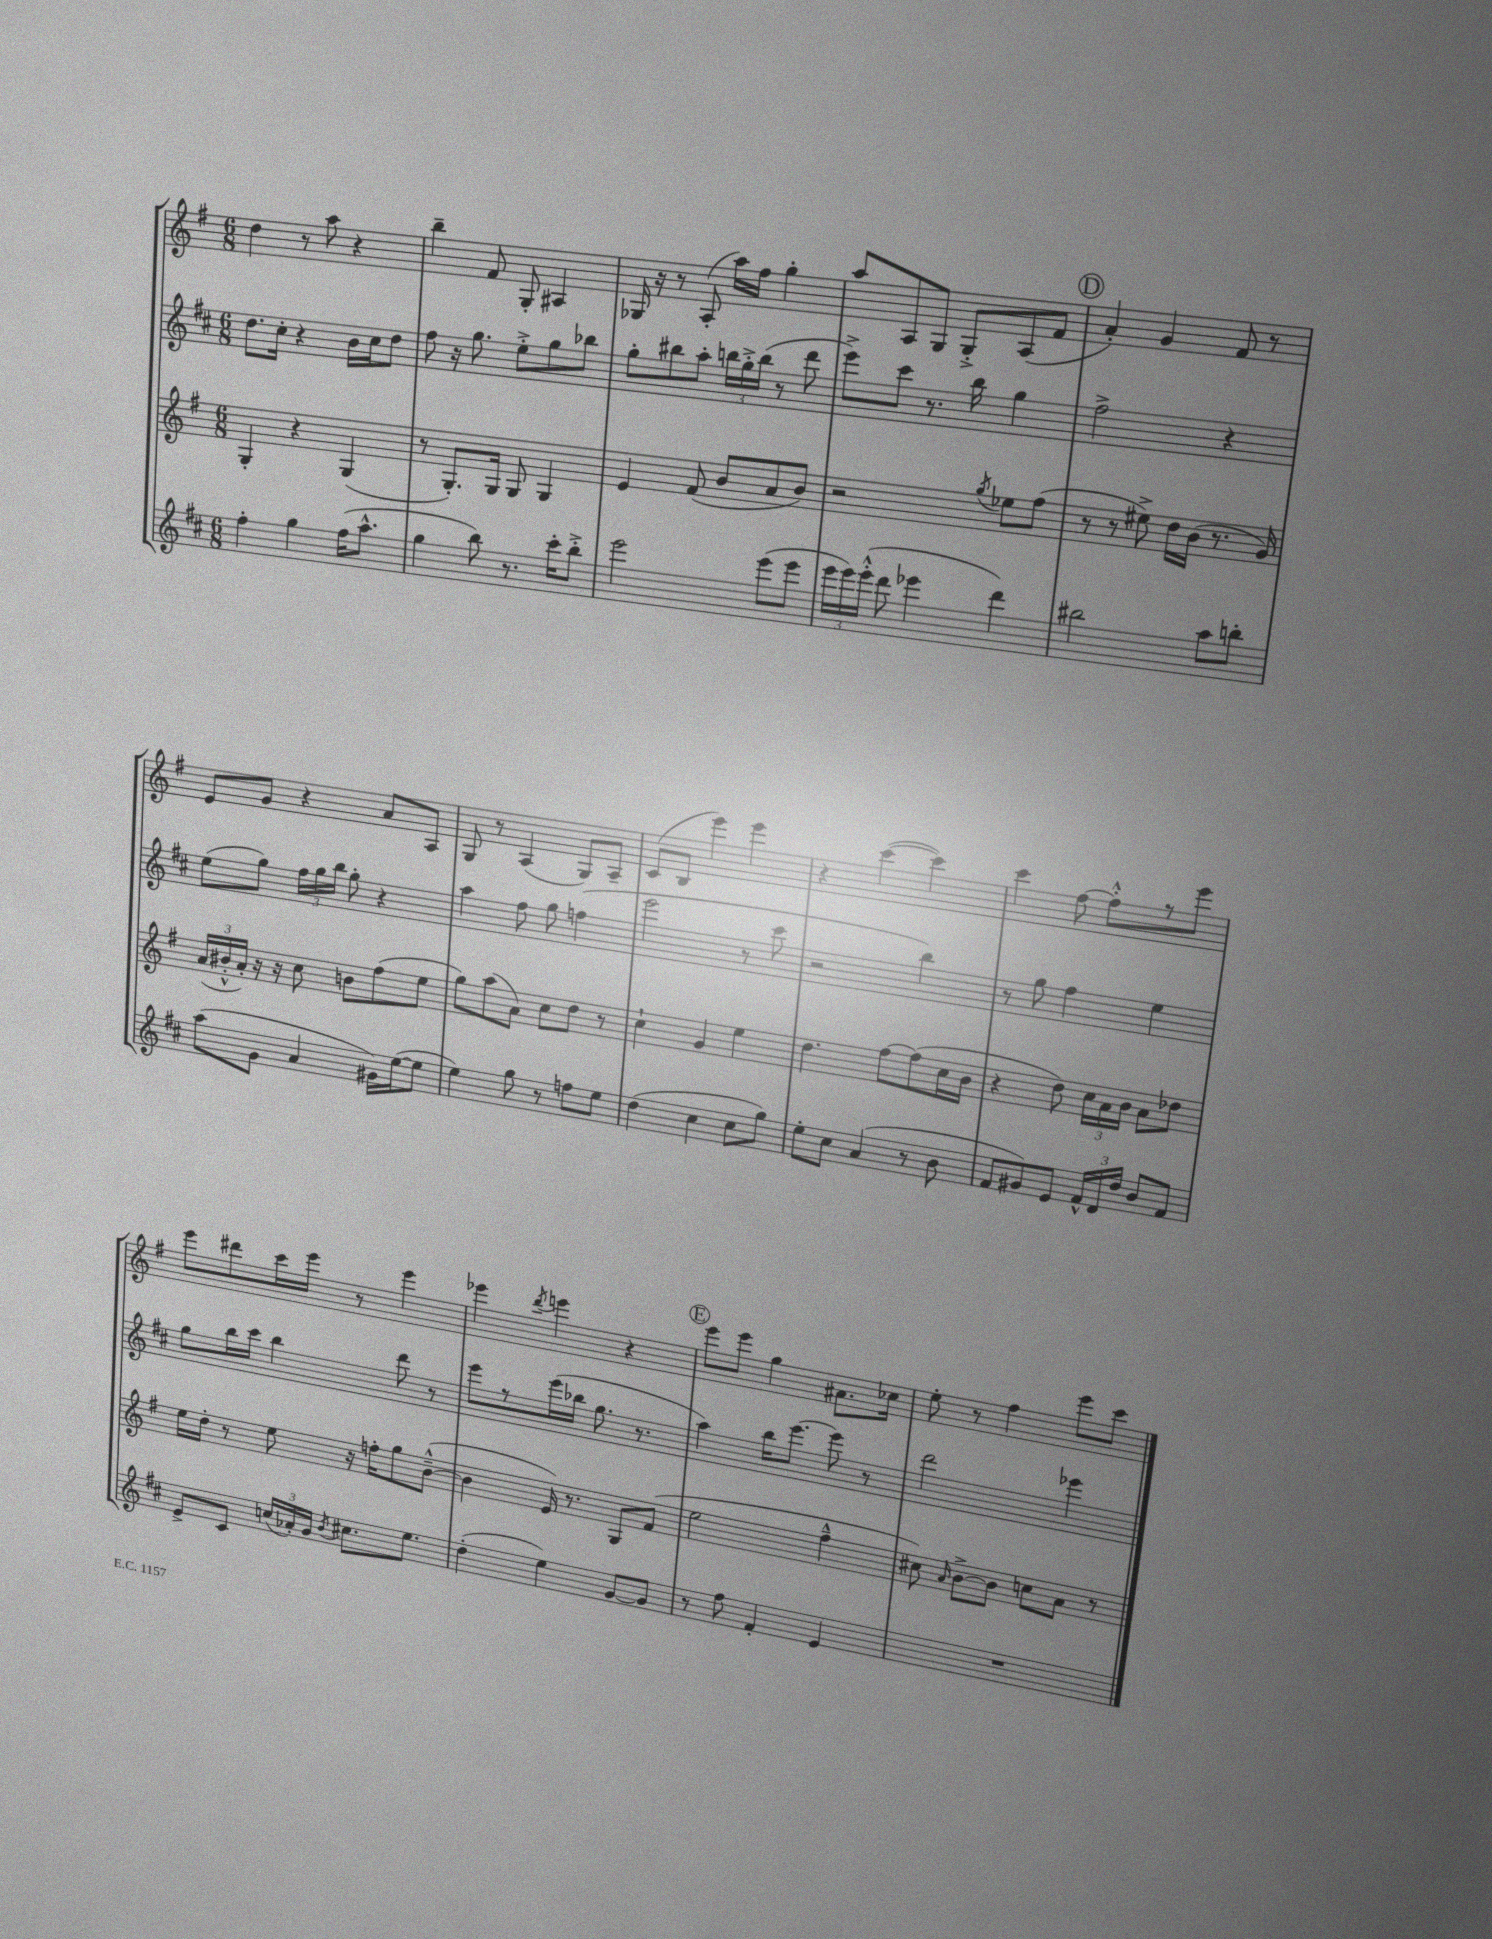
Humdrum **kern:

**kern	**kern	**kern	**kern
*part4	*part3	*part2	*part1
*staff4	*staff3	*staff2	*staff1
*clefG2	*clefG2	*clefG2	*clefG2
*k[f#c#]	*k[f#]	*k[f#c#]	*k[f#]
*M6/8	*M6/8	*M6/8	*M6/8
=114	=114	=114	=114
4ff#'\	4G'/	8.dd\L	4dd\
.	.	16cc#'\Jk	.
4gg\	4r	4r	8r
.	.	.	8aa\
(16ff#\KL	(4G/	16b\LL	4r
8.aa^^\J	.	16cc#\J	.
.	.	8dd\J	.
=115	=115	=115	=115
4gg\	8r	8ff#\	4bb~\
.	8.G'/L)	16r	.
.	.	8.gg\	.
8bb\)	.	.	8f#/
.	16G/Jk	.	.
8.r	8G/	8ee'^\L	8G'/
.	4G/	8gg\	4A#X/
16ccc#'\KL	.	.	.
8bb'^\J	.	8bb-X\J	.
=116	=116	=116	=116
2eee\	4e/	8gg'\L	16G-X/
.	.	.	16r
.	.	8bb#X\	8r
.	(8f#/	8aa'\J	(8A'/
.	8b/L	24bbn\LL	16aa\LL)
.	.	24gg'^\	.
.	.	.	16ff#\JJ
.	.	(24bb\JJ	.
(8eee\L	8a/	8r	4gg'\
8eee\J	8b/J)	8ddd\	.
=117	=117	=117	=117
24eee\LL	2r	8eee^\L)	8aa/L
24eee\)	.	.	.
(24eee'^^\JJ	.	.	.
8ddd\	.	8ccc#\J	8A/
4eee-X\	.	8.r	8G/J
.	.	.	8G'^/L
.	.	16bb\	.
.	8qgg/	.	.
4ddd\)	8ee-X\L	4gg\	(8A/
.	(8ff#\J	.	8f#/J
!!LO:REH:place=s1:t=D
=118	=118	=118	=118
2bb#X\	8r	2ff#^\	4a'/)
.	8r	.	.
.	8ee#X^\)	.	4g/
.	16dd\LL	.	.
.	(16b\JJ	.	.
8aa\L	8.r	4r	8f#/
8bbn'\J	.	.	8r
.	16g/)	.	.
!!LO:LB:g=z
=119	=119	=119	=119
(8aa\L	(24a/LL	(8ee\L	8e/L
.	24b#X'^^/	.	.
.	24a'/JJ)	.	.
8g\J	16r	8gg\J)	8g/J
.	16r	.	.
4a/	8cc\	24ff#\LL	4r
.	.	24gg\	.
.	.	24bb\JJ	.
.	8bn\L	8gg'\	.
16g#X\LL)	(8ff#\	4r	8a/L
([16ee\J	.	.	.
8ee\J]	8ee\J	.	8A/J
=120	=120	=120	=120
4ee\)	8gg\L)	4aa\	8G/
.	(8aa\	.	8r
8gg\	8a\J)	8ff#\	(4A/
8r	8cc\L	8gg\	.
8ffn\L	8dd\J	(4ffn\	8G/L)
8ee\J	8r	.	8A~/J
=121	=121	=121	=121
(4dd\	4cc`\	2eee\	(8c/L
.	.	.	8B/J
4cc#\	4g/	.	4eee\)
8cc#\L	4ee\	8r	4eee\
8gg\J)	.	8ccc#\	.
=122	=122	=122	=122
8ee'\L	4.dd\	2r	4r
8cc#\J	.	.	.
(4a/	.	.	([4ccc\
.	[8ff#\L	.	.
8r	(8ff#\]	4bb\)	4ccc\])
8b\	16cc\L	.	.
.	16b\JJ	.	.
=123	=123	=123	=123
8f#/L	4r	8r	4ccc\
8g#X/)	.	8gg\	.
8e/J	8dd\)	4ff#\	[8ff#\
24f#^^/LL	24cc\LL	.	8ff#'^^\L]
24d/	24a\	.	.
24dd/JJ	24b\JJ	.	.
8b/L	8a\L	4ee\	8r
8f#/J	8dd-X\J	.	8eee\J
!!LO:LB:g=z
=124	=124	=124	=124
8e^/L	16ee\LL	8gg\L	8eee\L
.	16dd'\JJ	.	.
8c#/J	8r	16bb\L	8ddd#X\
.	.	16ccc#\JJ	.
(24ccn/LL	8ee\	4bb\	16ccc\L
24a-X'/)	.	.	.
.	.	.	16eee\JJ
24g/JJ	.	.	.
8qb/	.	.	.
8.cc#X\L	16r	.	8r
.	16ffn'\KL	.	.
.	8gg\	8ddd\	4eee\
8.ee\J	.	.	.
.	([8b~^^\J	8r	.
=125	=125	=125	=125
(4dd'\	4b\]	8eee\L	4eee-X\
.	.	8r	.
.	.	.	8qddd/
4ee\)	16e/)	(16eee\L	4eeen\
.	8.r	16bb-X\JJ	.
.	.	8.gg\	.
[8g/L	8G/L	.	4r
.	.	8.r	.
8g/J]	(8f#/J	.	.
!!LO:REH:place=s1:t=E
=126	=126	=126	=126
8r	2ee\	4aa\)	8eee\L
8ff#\	.	.	8eee\J
4f#'/	.	16bb\KL	4gg\
.	.	[8.eee\J	.
4e/	4ff#~^^\	8eee\]	8.a#X\L
.	.	8r	.
.	.	.	16cc-X\Jk
=127	=127	=127	=127
2.r	8cc#X\)	2ddd\	8ee'\
.	16qqa/	.	.
.	[8b^\L	.	8r
.	8b\J]	.	4ff#\
.	8ccn\L	.	.
.	8a\J	4eee-X\	8eee\L
.	8r	.	8ccc\J
==	==	==	==
*-	*-	*-	*-
